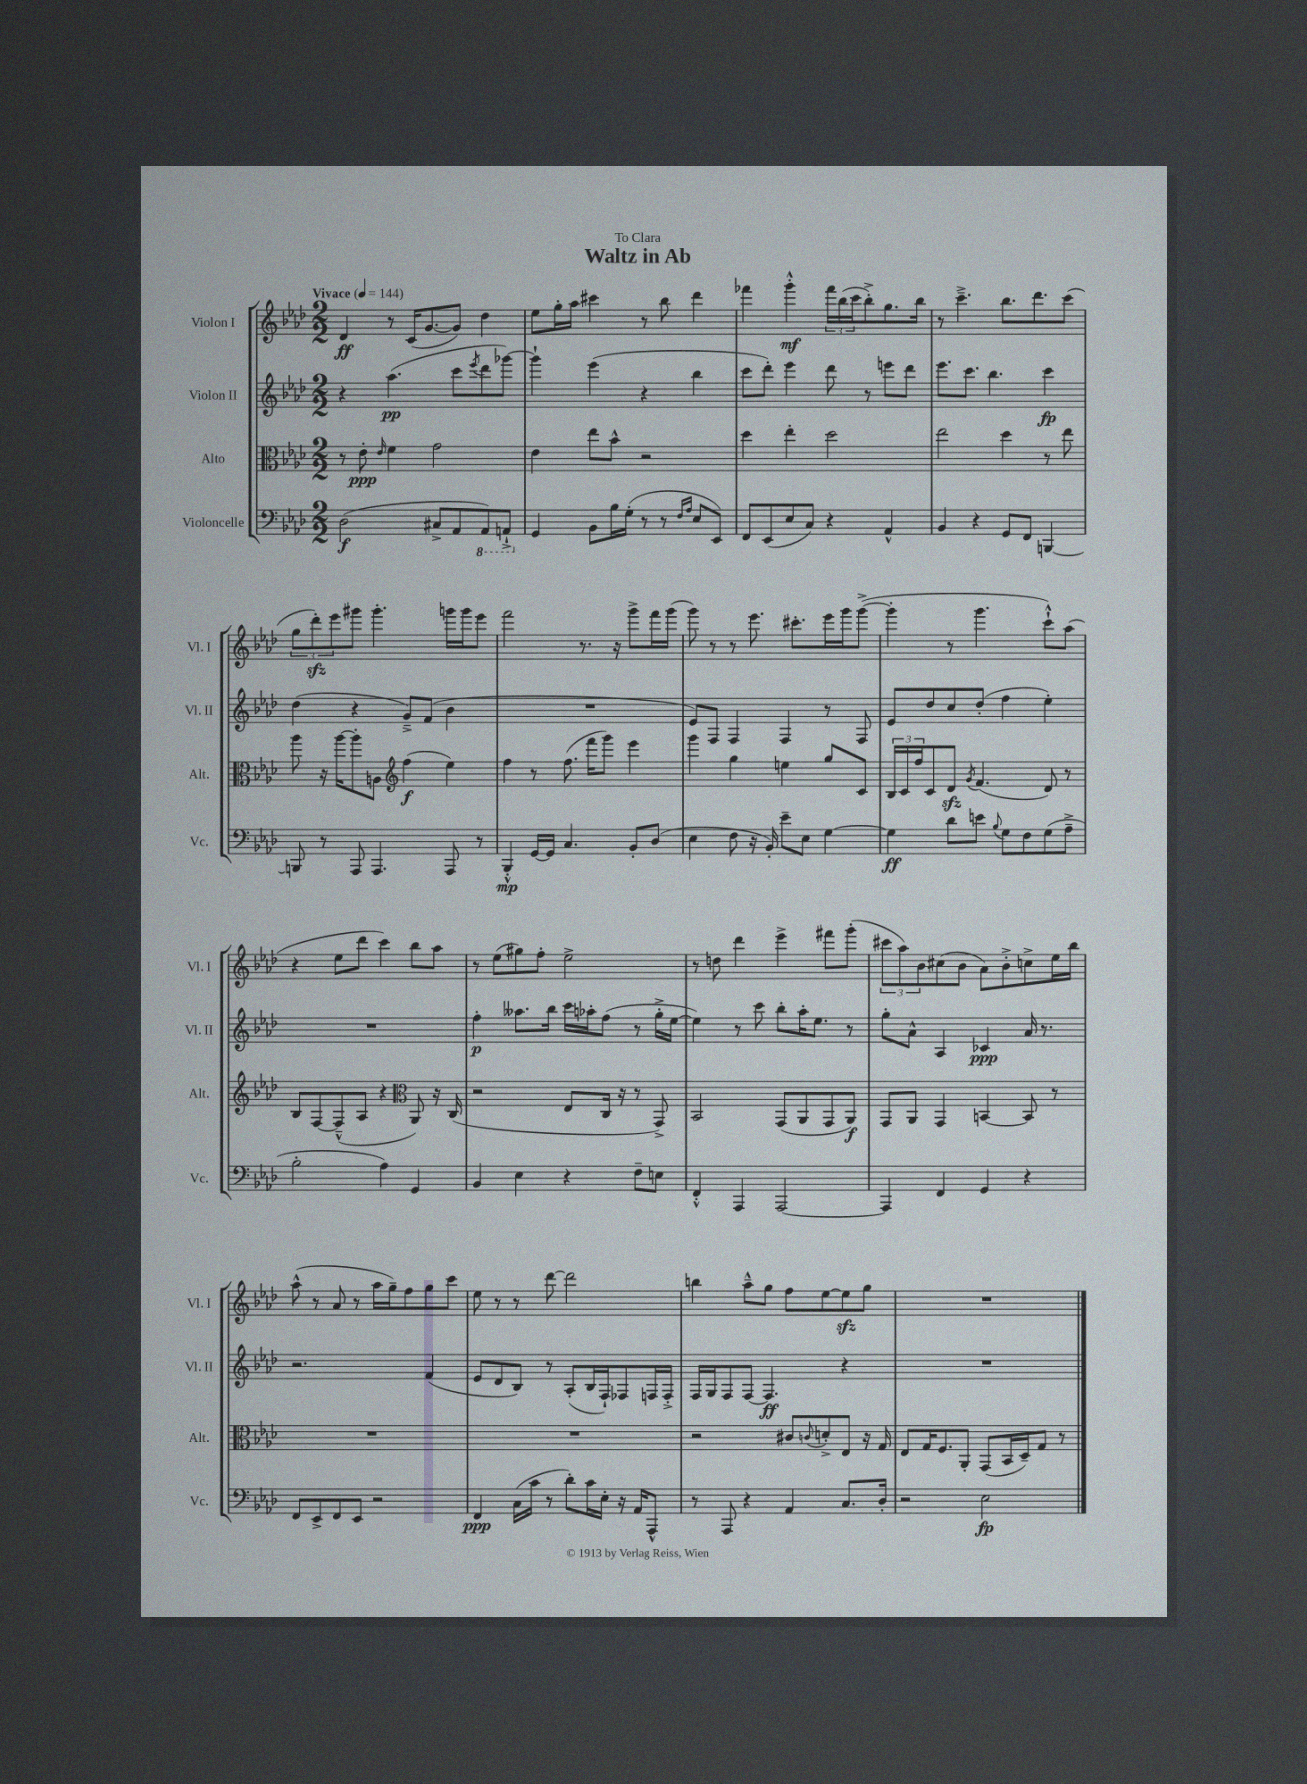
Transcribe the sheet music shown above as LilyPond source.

\header { title = "Waltz in Ab" dedication = "To Clara" }
<<
\new StaffGroup <<
\new Staff = "s0" \with { instrumentName = "Violon I" shortInstrumentName = "Vl. I" } {
    \clef treble \key aes \major \numericTimeSignature \time 2/2 \tempo "Vivace" 4 = 144
    des'4\ff r8 c'16( g'8.~ g'8) des''4 |
    ees''8 g''16-. aes''16 cis'''4 r8 bes''8 des'''4 |
    fes'''4 g'''4-.-^\mf \tuplet 3/2 { fes'''16 bes''16( c'''16 } bes''8-.->) g''8. bes''16 |
    r8 c'''4.---> bes''8. des'''8. c'''8( |
    \tuplet 3/2 { g''8 des'''8-.\sfz) ees'''8 } gis'''8 gis'''4.-. g'''16 g'''16 ees'''8 |
    f'''2 r8. r16 g'''8-> f'''16 g'''16( |
    g'''8) r8 r8 ees'''8. cis'''8.-. ees'''16 g'''16 g'''8~->( |
    g'''4-. r8 g'''4. c'''8-!-^) aes''8( |
    r4 ees''8 des'''8 c'''4) bes''8 aes''8 |
    r8 ees''8( gis''8) f''8-. ees''2-> |
    r8 d''8 des'''4 ees'''4-> fis'''8 g'''8-.( |
    \tuplet 3/2 { cis'''8 aes''8) bes'8 } cis''8( bes'8 aes'8) bes'8-.-> c''8-> ees''16 bes''16 |
    aes''8-^( r8 aes'8 r8 aes''16 g''16--) f''8 g''8 c'''8 |
    ees''8 r8 r8 des'''8~ des'''2 |
    b''4 aes''8---^ g''8 f''8 ees''8~ ees''8\sfz g''8 |
    R1 \bar "|." |
}
\new Staff = "s1" \with { instrumentName = "Violon II" shortInstrumentName = "Vl. II" } {
    \clef treble \key aes \major \numericTimeSignature \time 2/2
    r4 aes''4.\pp( c'''8 \acciaccatura { ees'''8 } des'''8 ges'''8~) |
    ges'''4-! ees'''4( r4 bes''4 |
    c'''8 des'''8-.) ees'''4 des'''8 r8 e'''8 des'''8 |
    ees'''8. c'''8. bes''4. c'''4\fp |
    des''4( r4 g'8--->) f'8( bes'4 |
    R1 |
    ees'8) f8 f4 f4 r8 f8 |
    ees'8 des''8 c''8 des''8-.( f''4 ees''4-.) |
    R1 |
    f''4-.\p aeses''8. bes''16 c'''16 aes''16-. f''8( r8 g''16-.-> ees''16~ |
    ees''4) r8 c'''8 bes''8-. aes''16-. ees''8. r8 |
    g''8-. aes'8-^ aes4 ces'4\ppp aes'16 r8. |
    r2. f'4( |
    ees'8 des'8 bes8) r8 aes8-.( bes16 f16-!) fes8 f16 f16-.-> |
    f16 g16 f8 f8~ f4.\ff r4 |
    R1 \bar "|." |
}
\new Staff = "s2" \with { instrumentName = "Alto" shortInstrumentName = "Alt." } {
    \clef alto \key aes \major \numericTimeSignature \time 2/2
    r8 ees'8-.\ppp \grace { ees'16 } f'4 g'2 |
    ees'4 ees''8 bes'8-^ r2 |
    des''4 ees''4-. des''2 |
    ees''2 des''4 r8 ees''8 |
    aes''8 r16 aes''16~ aes''8-. a8 \clef treble f''4\f( ees''4) |
    f''4 r8 f''8.( f'''16 g'''8) ees'''4 |
    g'''4 g''4 e''4 g''8 c'8 |
    \tuplet 3/2 { bes16 c'16 f''16 } c'8 des'8\sfz \acciaccatura { g'8 } f'4.( des'8) r8 |
    bes8 f8~ f8---^( aes8 r4 \clef alto aes,8) r16 c16( |
    r2 ees8 c16 r16 r8 g,8->) |
    bes,2 g,8( aes,8 g,8 aes,8\f) |
    g,8 aes,8 g,4 b,4~ b,8 r8 |
    R1 |
    R1 |
    r2 cis'8 \appoggiatura { c'8 } d'8-.-> ees8 r16 g16 |
    ees8 g16 f8. aes,8-. g,8( bes,16 des16--) g8 r8 \bar "|." |
}
\new Staff = "s3" \with { instrumentName = "Violoncelle" shortInstrumentName = "Vc." } {
    \clef bass \key aes \major \numericTimeSignature \time 2/2
    des2\f( cis8-> aes,8 \ottava #-1 aes,,8) a,,8-!-> \ottava #0 |
    g,4 bes,8 bes16 g16-.( r8 r8 \grace { f16 aes16 } ees8 ees,8) |
    f,8 ees,8( ees8 c8) r4 aes,4-^ |
    bes,4 r4 g,8 f,8 b,,4~ |
    b,,8 r8 aes,,8 aes,,4. aes,,8 r8 |
    bes,,4-.-^\mp g,16~ g,16 c4. bes,8-. des8( |
    ees4 f8 r16 bes,16-.) ees'8-- ees8 g4~ |
    g4\ff des'8 e'8 \appoggiatura { bes8 } g8 f8 g8( aes8---> |
    bes2-. aes4) g,4 |
    bes,4 ees4 r4 f8-- e8 |
    f,4-.-^ aes,,4 aes,,2~ |
    aes,,4 f,4 g,4 r4 |
    f,8 ees,8-> f,8 ees,8 r2 |
    f,4\ppp c16( c'16 r8 des'8-.) c'16 ees16-. r16 aes,16 aes,,8-^ |
    r8 aes,,8 r4 aes,4 c8. des16-. |
    r2 ees2\fp \bar "|." |
}
>>
>>
\layout { \context { \Score \remove "Bar_number_engraver" } }
